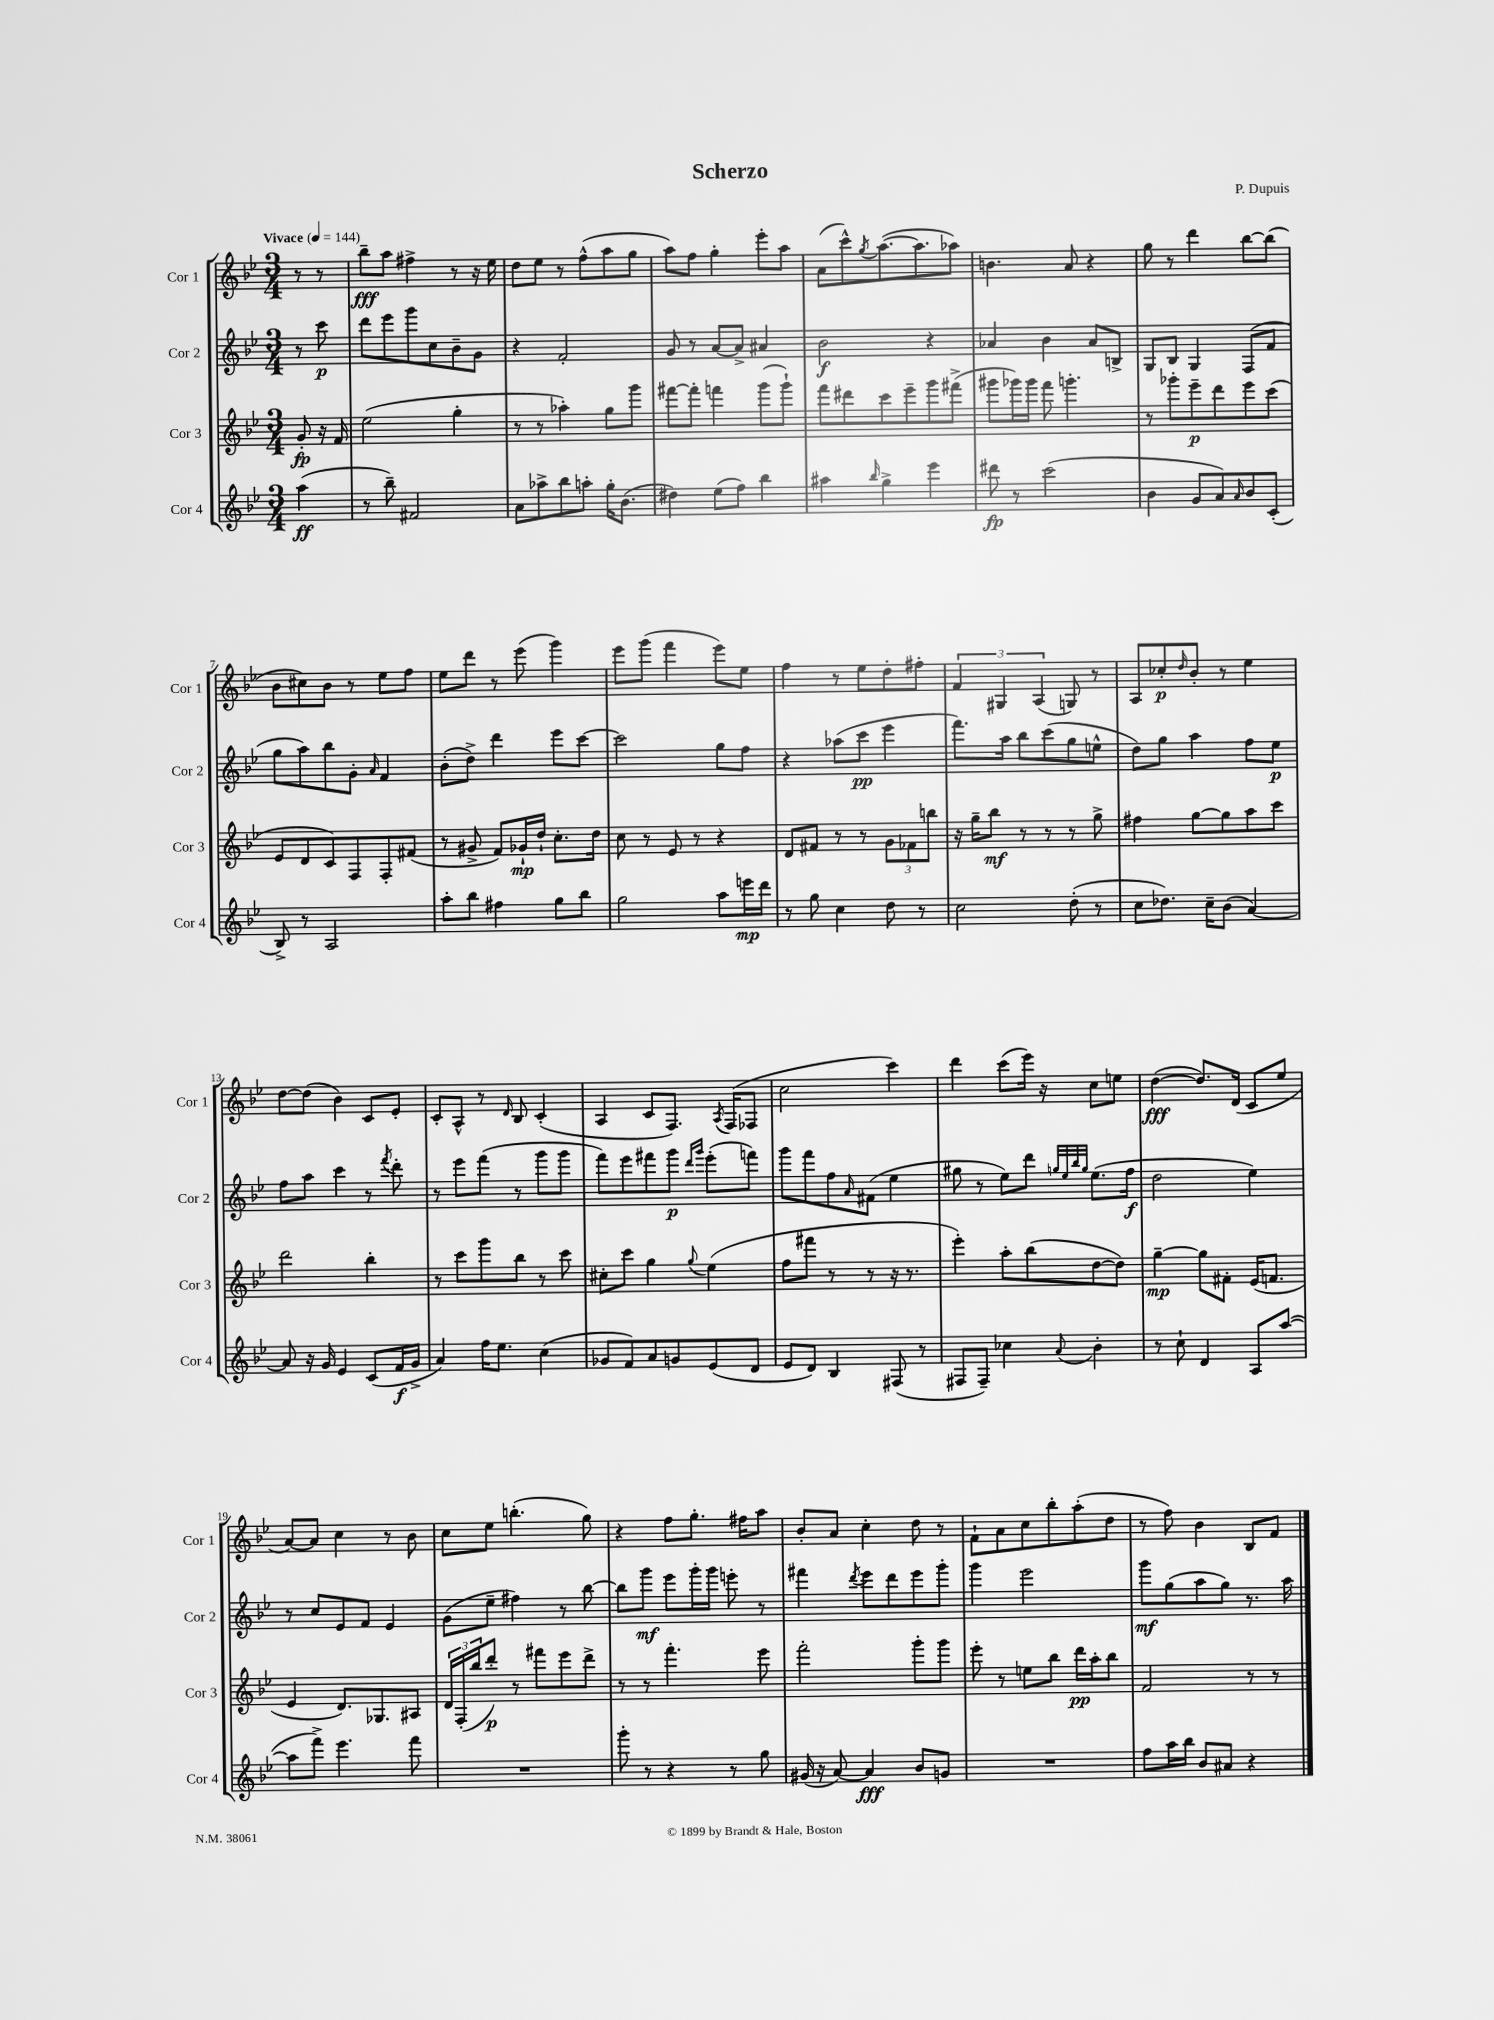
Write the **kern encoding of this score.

**kern	**dynam	**kern	**dynam	**kern	**dynam	**kern	**dynam
*part4	*part4	*part3	*part3	*part2	*part2	*part1	*part1
*staff4	*staff4	*staff3	*staff3	*staff2	*staff2	*staff1	*staff1
*I"Cor 4	*	*I"Cor 3	*	*I"Cor 2	*	*I"Cor 1	*
*I'Cor 4	*	*I'Cor 3	*	*I'Cor 2	*	*I'Cor 1	*
*clefG2	*	*clefG2	*	*clefG2	*	*clefG2	*
*k[b-e-]	*	*k[b-e-]	*	*k[b-e-]	*	*k[b-e-]	*
*M3/4	*	*M3/4	*	*M3/4	*	*M3/4	*
*MM144	*	*MM144	*	*MM144	*	*MM144	*
=	=	=	=	=	=	=	=
!	!	!	!	!	!	!LO:TX:a:B:t=Vivace	!
(4aa\	ff	8g'/	fp	8r	.	8r	.
.	.	16r	.	8ccc\	p	8r	.
.	.	16f/	.	.	.	.	.
=1	=1	=1	=1	=1	=1	=1	=1
8r	.	(2ee-\	.	8ddd\L	.	8bb-~\L	fff
8bb-~\)	.	.	.	8eee-\	.	8aa\J	.
2f#X/	.	.	.	8ggg\	.	4ff#X^\	.
.	.	.	.	8cc\	.	.	.
.	.	4gg'\	.	8b-~\	.	8r	.
.	.	.	.	8g\J	.	16r	.
.	.	.	.	.	.	16ee-\	.
=2	=2	=2	=2	=2	=2	=2	=2
8a\L	.	8r	.	4r	.	8dd\L	.
8aa-X^\	.	8r	.	.	.	8ee-\J	.
8bb-\	.	4aa-X'\)	.	2f'/	.	8r	.
8aan'\J	.	.	.	.	.	(8ff^^\L	.
16gg'\KL	.	8gg\L	.	.	.	8aa\	.
(8.b-\J	.	.	.	.	.	.	.
.	.	8ggg\J	.	.	.	8gg\J	.
=3	=3	=3	=3	=3	=3	=3	=3
4dd#X\)	.	[8fff#X\L	.	8g/	.	8aa\L)	.
.	.	8fff#'\J]	.	8r	.	8ff\J	.
(8ee-\L	.	4fffn\	.	[8a/L	.	4gg'\	.
8ff\J)	.	.	.	8a^/J]	.	.	.
4bb-\	.	(8ggg\L	.	4a#X/	.	8eee-'\L	.
.	.	8ggg`\J)	.	.	.	8aa\J	.
=4	=4	=4	=4	=4	=4	=4	=4
4aa#X\	.	8fff\L	.	2b-\	f	(8a\L	.
.	.	8ddd#X\	.	.	.	8ccc^^\)	.
16qqbb-/	.	.	.	.	.	8qgg/	.
4gg^\	.	8ccc\	.	.	.	([8.aa\	.
.	.	8eee-~\	.	.	.	.	.
.	.	.	.	.	.	8.aa\]	.
4eee-\	.	8ggg\	.	4r	.	.	.
.	.	(8fff#X^\J	.	.	.	8aa-X\J)	.
=5	=5	=5	=5	=5	=5	=5	=5
8ddd#X\	fp	8ggg#X\L	.	4a-X/	.	4.bn\	.
8r	.	16ggg-X\L)	.	.	.	.	.
.	.	16ggg-\JJ	.	.	.	.	.
(2ccc\	.	8fff\	.	4b-\	.	.	.
.	.	4.gggn'\	.	.	.	8a/	.
.	.	.	.	8a-/L	.	4r	.
.	.	.	.	8Bn^/J	.	.	.
=6	=6	=6	=6	=6	=6	=6	=6
4b-\	.	8r	.	8G/L	.	8gg\	.
.	.	8ggg-X'\L	.	8B-/J	.	8r	.
8g/L	.	8eee-~\	p	4G/	.	4ddd\	.
8a/)	.	8ddd\	.	.	.	.	.
16qqa/	.	.	.	.	.	.	.
8b-/	.	8eee-\	.	(8F/L	.	[8bb-\L	.
(8c'/J	.	(8ccc\J	.	8f/J	.	(8bb-\J]	.
!!LO:LB:g=z
=7	=7	=7	=7	=7	=7	=7	=7
8B-^/)	.	8e-/L	.	8gg\L	.	8b-\L	.
8r	.	8d/	.	8aa\)	.	8cc#X\)	.
2A/	.	8c/)	.	8bb-\	.	8b-\J	.
.	.	8F/	.	8g'\J	.	8r	.
.	.	.	.	16qqa/	.	.	.
.	.	8F'/	.	4f/	.	8ee-\L	.
.	.	(8f#X/J	.	.	.	8ff\J	.
=8	=8	=8	=8	=8	=8	=8	=8
8aa'\L	.	8r	.	(8b-'\L	.	8ee-\L	.
8bb-\J	.	8g#X^/	.	8dd^\J)	.	8ddd\J	.
4ff#X\	.	8f/L)	.	4ddd\	.	8r	.
.	.	16g-X`/L	mp	.	.	(8eee-\	.
.	.	16dd`/JJ	.	.	.	.	.
8gg\L	.	8.cc'\L	.	8eee-\L	.	4ggg\)	.
8bb-\J	.	.	.	[8ccc\J	.	.	.
.	.	16dd\Jk	.	.	.	.	.
=9	=9	=9	=9	=9	=9	=9	=9
2gg\	.	8cc\	.	2ccc\]	.	8eee-\L	.
.	.	8r	.	.	.	(8ggg\J	.
.	.	8e-/	.	.	.	4fff\	.
.	.	8r	.	.	.	.	.
8aa\L	.	4r	.	8gg\L	.	8eee-\L)	.
16eeen\L	mp	.	.	8ff\J	.	8ee-\J	.
16ddd\JJ	.	.	.	.	.	.	.
=10	=10	=10	=10	=10	=10	=10	=10
8r	.	8d/L	.	4r	.	4ff\	.
8gg\	.	8f#X/J	.	.	.	.	.
4cc\	.	8r	.	(8aa-X\L	.	8r	.
.	.	8r	.	8ccc\J	pp	8ee-\L	.
8dd\	.	12g\L	.	4eee-\	.	8dd'\	.
.	.	12f-X\	.	.	.	.	.
8r	.	.	.	.	.	8ff#X'\J	.
.	.	12bbn\J	.	.	.	.	.
=11	=11	=11	=11	=11	=11	=11	=11
2cc\	.	16r	.	8.fff\L)	.	6f/	.
.	.	16gg~\KL	.	.	.	.	.
.	.	8bb-\J	mf	.	.	.	.
.	.	.	.	.	.	6G#X/	.
.	.	.	.	16aa\Jk	.	.	.
.	.	8r	.	8bb-\L	.	.	.
.	.	.	.	.	.	(6A/	.
.	.	8r	.	(8ccc\	.	.	.
(8dd'\	.	8r	.	8gg\	.	8Gn/)	.
8r	.	8gg^\	.	8een^^\J	.	8r	.
=12	=12	=12	=12	=12	=12	=12	=12
8cc\L	.	4ff#X\	.	8dd\L)	.	8A/L	.
8.dd-X\J)	.	.	.	8gg\J	.	8cc-X'/	p
.	.	.	.	.	.	16qqdd/	.
.	.	[8gg\L	.	4aa\	.	8b-'/J	.
16cc~\KL	.	.	.	.	.	.	.
(8b-\J	.	8gg\]	.	.	.	8r	.
[4a/)	.	8aa\	.	8ff\L	.	4ee-\	.
.	.	8ccc\J	.	8ee-\J	p	.	.
!!LO:LB:g=z
=13	=13	=13	=13	=13	=13	=13	=13
8a/]	.	2ddd\	.	8ff\L	.	[8dd\L	.
16r	.	.	.	8aa\J	.	(8dd\J]	.
16g/	.	.	.	.	.	.	.
4e-/	.	.	.	4ccc\	.	4b-\)	.
(8c/L	.	4bb-'\	.	8r	.	8c/L	.
.	.	.	.	8qfff/	.	.	.
16f/L	f	.	.	8ddd'\	.	8e-'/J	.
16g^/JJ	.	.	.	.	.	.	.
=14	=14	=14	=14	=14	=14	=14	=14
4a/)	.	8r	.	8r	.	8c'/L	.
.	.	8ccc\L	.	8eee-\L	.	8A^^/J	.
16ff\KL	.	8ggg\	.	(8fff\J	.	8r	.
8.ee-\J	.	.	.	.	.	.	.
.	.	.	.	.	.	16qqd/	.
.	.	8bb-\J	.	8r	.	8B-/	.
(4cc\	.	8r	.	8ggg\L	.	(4c'/	.
.	.	8ccc\	.	8ggg\J	.	.	.
=15	=15	=15	=15	=15	=15	=15	=15
8g-X/L	.	8cc#X'\L	.	8fff\L)	.	4A/	.
8f/)	.	8ccc\J	.	8eee-\	.	.	.
8a/	.	4gg\	.	8fff#X\	.	8c/L	.
8gn/	.	.	.	8ggg\J	p	8.F/J)	.
.	.	.	.	16qqddd/LL	.	.	.
.	.	8qqgg/	.	16qqggg/JJ	.	.	.
(8e-/	.	(4ee-\	.	(8eee-'\L	.	.	.
.	.	.	.	.	.	8qA/	.
.	.	.	.	.	.	(16F/KL	.
8d/J	.	.	.	8fffn\J)	.	8F-X/J	.
=16	=16	=16	=16	=16	=16	=16	=16
8e-/L	.	8ff\L	.	8ggg\L	.	2cc\	.
8d/J)	.	8fff#X\J	.	8fff\	.	.	.
4B-/	.	8r	.	8ff\	.	.	.
.	.	.	.	16qqa/	.	.	.
.	.	8r	.	(8f#X\J	.	.	.
(8F#X/	.	16r	.	4ee-\	.	4ccc\)	.
.	.	8.r	.	.	.	.	.
8r	.	.	.	.	.	.	.
=17	=17	=17	=17	=17	=17	=17	=17
8F#X/L	.	4eee-'\)	.	8gg#X\	.	4ddd\	.
8F#~/J)	.	.	.	8r	.	.	.
4cc-X\	.	8aa'\L	.	8ee-\L)	.	(8ccc\L	.
.	.	(8bb-\	.	8ddd\J	.	16eee-\Jk)	.
.	.	.	.	.	.	16r	.
.	.	.	.	32qqggn/LLL	.	.	.
.	.	.	.	32qqee-/	.	.	.
.	.	.	.	32qqbb-/	.	.	.
8qqa/	.	.	.	32qqgg/JJJ	.	.	.
4b-'\	.	[8dd\	.	(8.ee-\L	.	8cc\L	.
.	.	8dd\J])	.	.	.	8een\J	.
.	.	.	.	16ff\Jk	f	.	.
=18	=18	=18	=18	=18	=18	=18	=18
8r	.	[4gg~\	mp	2dd\	.	([4dd\	fff
8cc`\	.	.	.	.	.	.	.
4d/	.	8gg\L]	.	.	.	8.dd/L])	.
.	.	8f#X'\J	.	.	.	.	.
.	.	.	.	.	.	(16d/Jk	.
8A/L	.	(16e-/KL	.	4ee-\)	.	8c/L	.
.	.	8.fn/J	.	.	.	.	.
([8aa/J	.	.	.	.	.	8ee-/J	.
!!LO:LB:g=z
=19	=19	=19	=19	=19	=19	=19	=19
8aa\L]	.	4e-/	.	8r	.	[8a/L)	.
8fff^\J)	.	.	.	8cc/L	.	8a/J]	.
4.eee-\	.	8.d/L)	.	8e-/	.	4cc\	.
.	.	.	.	8f/J	.	.	.
.	.	8.G-X/	.	.	.	.	.
.	.	.	.	4e-/	.	8r	.
8fff\	.	8A#X/J	.	.	.	8b-\	.
=20	=20	=20	=20	=20	=20	=20	=20
2.r	.	24d/LL	.	(8g\L	.	8cc\L	.
.	.	(24F'/	.	.	.	.	.
.	.	24bb-/J	.	.	.	.	.
.	.	8ddd'/J)	p	8ee-~\J	.	8ee-\J	.
.	.	8r	.	4ff#X\)	.	(4.bbn'\	.
.	.	8fff#X\L	.	.	.	.	.
.	.	8eee-\	.	8r	.	.	.
.	.	8ddd^\J	.	[8bb-\	.	8gg\)	.
=21	=21	=21	=21	=21	=21	=21	=21
8ggg'\	.	8r	.	8bb-\L]	.	4r	.
8r	.	8r	.	8ggg\J	mf	.	.
4r	.	4.fff'\	.	8eee-\L	.	8ff\L	.
.	.	.	.	16ggg'\L	.	8.gg'\J	.
.	.	.	.	16ggg\JJ	.	.	.
8r	.	.	.	8eeen'\	.	.	.
.	.	.	.	.	.	16ff#X\KL	.
8gg\	.	8eee-\	.	8r	.	8aa\J	.
=22	=22	=22	=22	=22	=22	=22	=22
(16g#X/	.	2fff'\	.	4fff#X\	.	8b-'/L	.
16r	.	.	.	.	.	.	.
[8a/)	.	.	.	.	.	8a/J	.
.	.	.	.	8qddd/	.	.	.
4a/]	fff	.	.	8eee-\L	.	4cc'\	.
.	.	.	.	8ddd\	.	.	.
8b-/L	.	8ggg'\L	.	8eee-\	.	8dd\	.
8gn/J	.	8ggg\J	.	8ggg'\J	.	8r	.
=23	=23	=23	=23	=23	=23	=23	=23
2.r	.	8eee-'\	.	4ggg\	.	8f`\L	.
.	.	8r	.	.	.	8a\	.
.	.	8een\L	.	2eee-\	.	8cc\	.
.	.	8bb-\J	.	.	.	8bb-'\	.
.	.	16ddd\LL	pp	.	.	(8aa'\	.
.	.	16aa'\J	.	.	.	.	.
.	.	8bb-\J	.	.	.	8dd\J	.
=24	=24	=24	=24	=24	=24	=24	=24
8ff\L	.	2f/	.	8ggg\L	mf	8r	.
16aa\L	.	.	.	(8gg\	.	8ff\)	.
16bb-\JJ	.	.	.	.	.	.	.
8b-/L	.	.	.	8aa\	.	4b-\	.
8a#X/J	.	.	.	8gg\J)	.	.	.
4r	.	8r	.	8.r	.	8B-/L	.
.	.	8r	.	.	.	8f/J	.
.	.	.	.	16aa\	.	.	.
==	==	==	==	==	==	==	==
*-	*-	*-	*-	*-	*-	*-	*-
